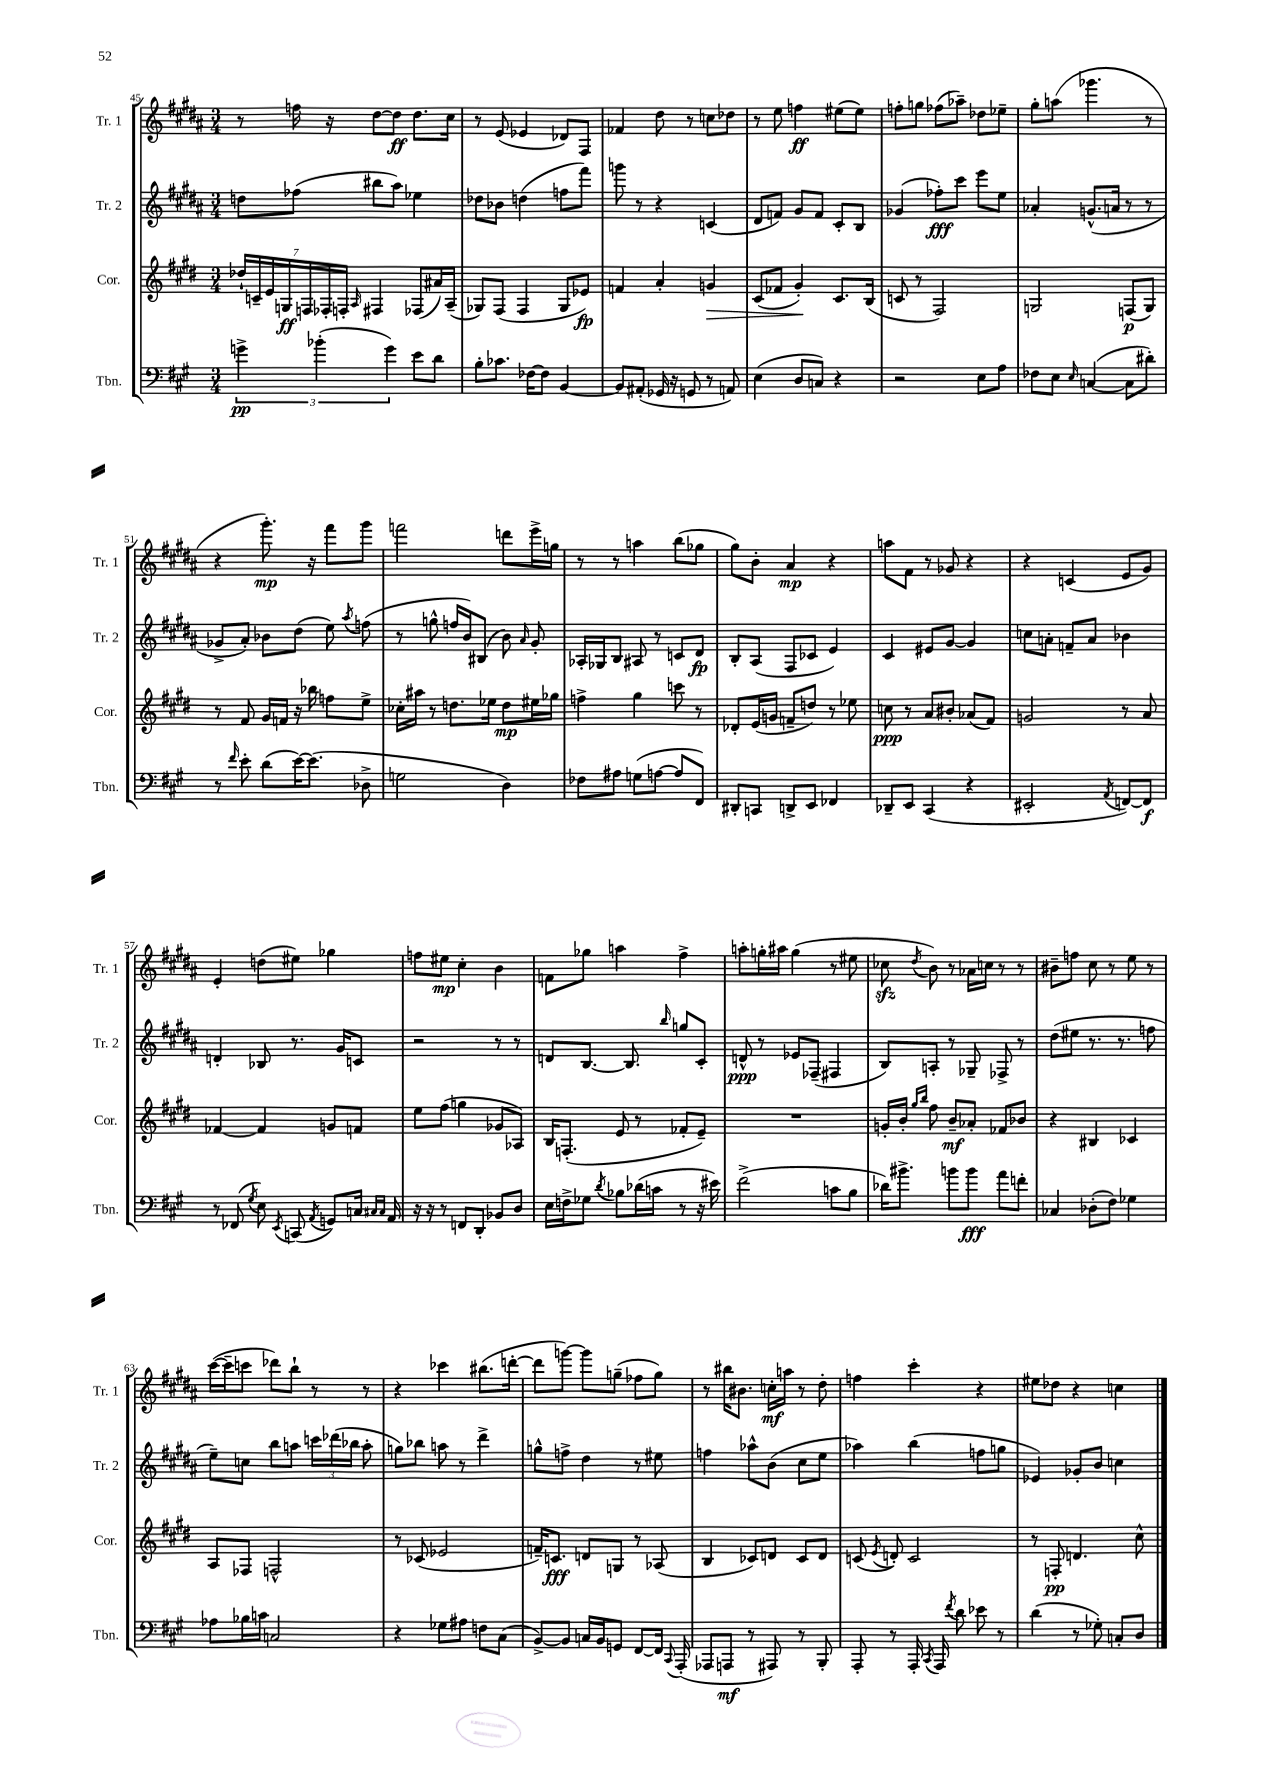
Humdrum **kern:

**kern	**kern	**kern	**kern
*staff4	*staff3	*staff2	*staff1
*clefF4	*clefG2	*clefG2	*clefG2
*k[f#c#g#]	*k[f#c#g#d#]	*k[f#c#g#d#a#]	*k[f#c#g#d#a#]
*M3/4	*M3/4	*M3/4	*M3/4
6g^	28dd-`	8dd	8r
.	28c~	.	.
.	28e	.	.
.	28G	.	.
.	.	(8ff-	16ff
.	28F	.	.
(6b-'	.	.	.
.	28F-'	.	.
.	.	.	16r
.	28F'	.	.
.	16qqA	.	.
.	4F#	8bb#	[8dd#
6g)	.	.	.
.	.	8aa#)	8dd#]
8e	(8F-	4ee-	8.dd#
8d	16a#)	.	.
.	(16A~	.	16cc#
=	=	=	=
8B'	8G-)	8dd-	8r
8.c-	(8F#	8b-	(8e
.	4F#	(4dd	4e-
[16F-	.	.	.
8F-]	.	.	.
[4BB	8G-	8ff	8d-)
.	8e-)	8fff#)	8F#
=	=	=	=
8BB]	4f	8ggg	4f-
(8AA#'	.	8r	.
16GG-	4a'	4r	8dd#
16r	.	.	.
8GG	.	.	8r
8r	4g	(4c	8cc
8AA)	.	.	8dd-
=	=	=	=
(4E	(8c#	8d#	8r
.	8f-	8f)	8ee
8D	4g#')	8g#	4ff
8C)	.	8f	.
4r	8.c#	8c#'	(8ee#
.	.	8B	8ee#)
.	(16B	.	.
=	=	=	=
2r	8c	(4g-	8ff'
.	8r	.	8gg
.	2F#)	8ff-')	(8ff-
.	.	8ccc#	8aa-~)
8E	.	8eee	8dd-
8A	.	8ee	8ee-~
=	=	=	=
8F-	2G	4a-'	8gg#'
8E	.	.	(8aa
16qqE	.	.	.
([4C	.	(8.g^^	4.ggg-
.	.	16a	.
8C]	(8F	8r	.
8d#')	8G)	8r	8r
=	=	=	=
8r	8r	8g-^	4r
16qqf#	.	.	.
8e'	8f#	8a#')	.
(8d	16g#	8b-	8.ggg#')
.	16f	.	.
[16e)	16r	(8dd#	.
(8.e]	16bb-	.	16r
.	8ff	8ee)	8fff#
.	.	8qaa#	.
8D-^	8ee^	(8ff	8ggg#
=	=	=	=
2G	16cc-'	8r	2fff
.	16aa#	.	.
.	8r	8gg^^	.
.	8.dd	16ff	.
.	.	16b)	.
.	.	(8B#	.
.	16ee-	.	.
4D)	8dd	8b)	8ddd
.	.	16qqa#	.
.	16ee#	8g#'	16eee^
.	16gg-	.	16gg
=	=	=	=
8F-	4ff^	16A-'	8r
.	.	16G-	.
8A#	.	8B	8r
(8G	4gg#	8A#	4aa
[8A	.	8r	.
8A]	8ccc	8c	(8bb
8FF#)	8r	8d#	8gg-
=	=	=	=
8DD#'	8d-'	8B'	8gg#)
8CC	(16e	(8A#	8b'
.	16g	.	.
8DD^	8f~	8F#	4a#
8EE	8dd)	8c-	.
4FF-	8r	4e)	4r
.	8ee-	.	.
=	=	=	=
8DD-~	8cc	4c#	8aa
8EE	8r	.	8f#
(4CC#	8a	8e#	8r
.	8b#'	[8g#	8g-
4r	(8a-	4g#]	4r
.	8f#)	.	.
=	=	=	=
2EE#'	2g	8cc	4r
.	.	8a'	.
.	.	8f~	(4c
.	.	8a	.
8qAA	.	.	.
[8FF)	8r	4b-	8e
8FF]	8a	.	8g#)
=	=	=	=
8r	[4f-	4d'	4e'
(8FF-	.	.	.
8qG#	.	.	.
8E)	4f-]	8B-	(8dd
8qEE	.	.	.
(8CC	.	8.r	8ee#)
8qAA	.	.	.
8GG)	8g	.	4gg-
.	.	16g#	.
16C	8f	8c	.
16qqC#	.	.	.
16qqC#	.	.	.
16AA	.	.	.
=	=	=	=
16r	8ee	2r	8ff
16r	.	.	.
8r	(8ff#	.	8ee#
8FF	4gg	.	4cc#'
8DD'	.	.	.
8BB-	8g-	8r	4b
8D	8A-)	8r	.
=	=	=	=
16E	16B	8d	8f
16F^	(8.F'	.	.
8G-	.	[8.B	8gg-
8qd	.	.	.
8B-	8e	.	4aa
.	.	8.B]	.
(16d-	8r	.	.
16c	.	.	.
.	.	16qqbb	.
8r	8f-'	8gg	4ff#^
16r	8e~)	8c#'	.
16e#)	.	.	.
=	=	=	=
(2f#^	2.r	8d^^	8aa'
.	.	8r	16gg'
.	.	.	16aa#
.	.	8e-	(4gg
.	.	(8F-~	.
8c	.	4F#	8r
8B	.	.	8ee#
=	=	=	=
16d-)	16g'	8B)	8cc-
8.b#^	16b'	.	.
.	16qqgg#	.	.
.	16qqbb	.	8qdd#
.	8ff#	8A'	8b)
8b	8b~	8r	8r
8b	8a-'	8G-~	16a-
.	.	.	16cc
8a	8f-	8F-^	8r
8f'	8b-	8r	8r
=	=	=	=
4C-	4r	(8dd#	8b#~
.	.	8ee#	8ff
(8D-'	4B#	8.r	8cc#
8F#)	.	.	8r
.	.	8.r	.
4G-	4c-	.	8ee
.	.	8ff	8r
=	=	=	=
8A-	8A	8ee~)	([16ccc#
.	.	.	16ccc#~]
16B-	8F-	8cc	8ccc
16c	.	.	.
2C	2F^^	8bb	8ddd-)
.	.	8aa	8bb`
.	.	24ccc	8r
.	.	(24ddd-	.
.	.	24bb-	.
.	.	8aa'	8r
=	=	=	=
4r	8r	8gg)	4r
.	(8c-	8bb-	.
8G-	2e-	8aa	4ccc-
8A#	.	8r	.
8F	.	4ddd#^	(8.bb#
(8C#	.	.	.
.	.	.	[16ddd'
=	=	=	=
[8BB^)	16f~)	8gg^^	8ddd]
.	8.c	.	.
8BB]	.	8ff^	[8ggg)
16C	8d	4dd#	8ggg]
16BB	.	.	.
8GG	8G	.	(8gg~
[8FF#	8r	8r	8ff-
16FF#]	(8A-	8ee#	8gg)
8qqCC#	.	.	.
(16AAA'	.	.	.
=	=	=	=
8AAA-	4B	4ff	8r
8AAA	.	.	16bb#
.	.	.	8.b#
8r	8c-)	8aa-^^	.
8AAA#)	8d	(8b	16cc'
.	.	.	16aa
8r	8c-	8cc#	8r
8BBB'	8d	8ee	8dd#'
=	=	=	=
8AAA'	(8c	4aa-)	4ff
.	8qe	.	.
8r	8d')	.	.
16AAA'	2c	(4bb	4ccc#'
8qCC#	.	.	.
16AAA	.	.	.
8qf#	.	.	.
8d	.	.	.
8e-	.	8ff	4r
8r	.	8gg	.
=	=	=	=
(4d	8r	4e-)	8ee#
.	8F'	.	8dd-
8r	4.d	8g-'	4r
8G-')	.	8b	.
8C'	.	4cc	4cc
8D	8cc#^^	.	.
==	==	==	==
*-	*-	*-	*-
